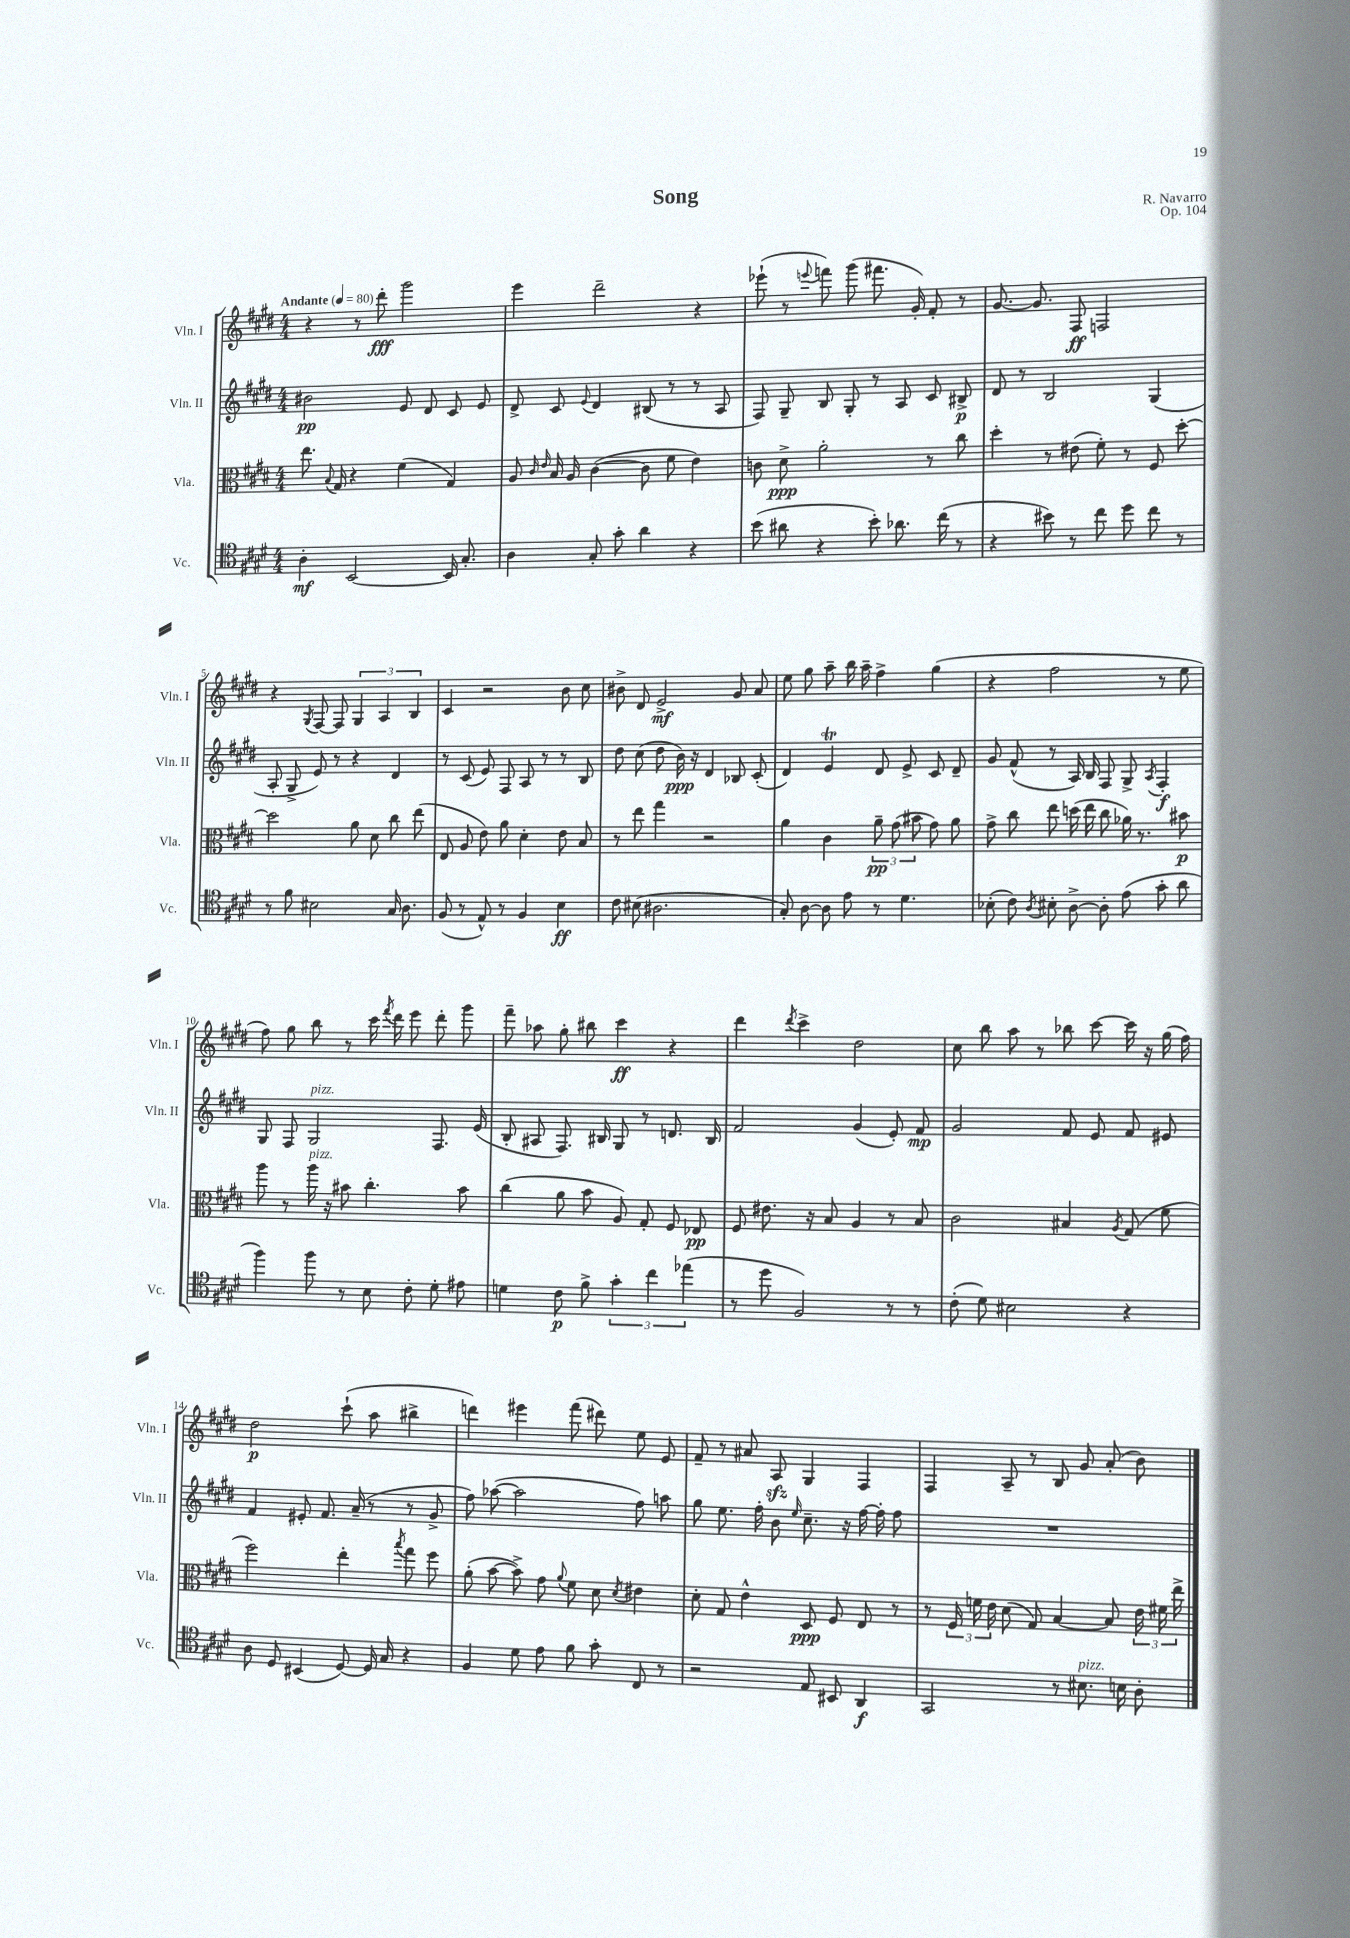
\header { title = "Song" composer = "R. Navarro" opus = "Op. 104" }
<<
\new StaffGroup <<
\new Staff = "s0" \with { instrumentName = "Vln. I" shortInstrumentName = "Vln. I" } {
    \clef treble \key e \major \numericTimeSignature \time 4/4 \tempo "Andante" 4 = 80
    \autoBeamOff r4 r8 dis'''8-.\fff gis'''2 |
    e'''4 dis'''2-- r4 |
    ees'''8-!( r8 \appoggiatura { e'''8 } f'''8) gis'''8( fis'''8. gis'16-.) fis'8-. r8 |
    gis'8.~ gis'8. fis8\ff f2 |
    r4 \acciaccatura { gis8 } fis8~ fis8 \tuplet 3/2 { gis4 a4 b4 } |
    cis'4 r2 b'8 cis''8 |
    bis'8-> dis'8 e'2->\mf gis'8 a'8 |
    e''8 gis''8 a''8-- b''16 a''16-- fis''4-> gis''4( |
    r4 fis''2 r8 e''8 |
    fis''8) gis''8 b''8 r8 cis'''16 \acciaccatura { fis'''8 } dis'''16 e'''8 dis'''8-. gis'''8 |
    fis'''8-- aes''8 gis''8-. bis''8 cis'''4\ff r4 |
    dis'''4 \acciaccatura { dis'''8 } cis'''4-> dis''2 |
    cis''8 b''8 a''8 r8 bes''8 cis'''8~ cis'''16 r16 gis''16( fis''16) |
    dis''2\p cis'''8-!( a''8 bis''4-> |
    d'''4) eis'''4 fis'''8( dis'''8) e''8 e'8 |
    fis'8-- r8 ais'8 a8\sfz gis4 fis4 |
    fis4 a8-- r8 b8 gis'8 a'8-.( b'8) \bar "|." |
}
\new Staff = "s1" \with { instrumentName = "Vln. II" shortInstrumentName = "Vln. II" } {
    \clef treble \key e \major \numericTimeSignature \time 4/4
    \autoBeamOff bis'2\pp e'8 dis'8 cis'8 e'8 |
    dis'8-> cis'8 \appoggiatura { e'8 } dis'4 bis8( r8 r8 a8 |
    fis8) gis8-- b8 gis8-. r8 a8 cis'8 bis8->\p |
    dis'8 r8 b2 gis4( |
    a8-. gis8-> e'8) r8 r4 dis'4 |
    r8 cis'8( e'8) fis8 a8 r8 r8 b8 |
    dis''8 cis''8( dis''8 b'16\ppp) r16 dis'4 bes8 cis'8-.( |
    dis'4) e'4\trill dis'8 e'8-> cis'8 dis'8-- |
    gis'8 fis'8-^( r8 a16) b16 fis8 gis8-> \acciaccatura { a8 } fis4-.\f |
    gis8 fis8 gis2^\markup { \italic "pizz." } fis8. e'16( |
    b8-. ais8 fis8.) bis16 gis8 r8 d'8. bis16 |
    fis'2 gis'4( e'8-.) fis'8\mp |
    gis'2 fis'8 e'8 fis'8 eis'8 |
    fis'4 eis'8-. fis'8. a'16--( r8 r8 gis'8-> |
    fis''8) aes''8~( aes''2 fis''8) a''8 |
    gis''8 e''8. fis''16-. b'8 \grace { e''16 } cis''8.-- r16 fis''16~ fis''16-. fis''8 |
    R1 \bar "|." |
}
\new Staff = "s2" \with { instrumentName = "Vla." shortInstrumentName = "Vla." } {
    \clef alto \key e \major \numericTimeSignature \time 4/4
    \autoBeamOff e''8. \appoggiatura { b8 } gis16 r4 fis'4( gis4) |
    a8 \grace { cis'16 e'16 } b16 a16 cis'4~( cis'8 fis'8 e'4) |
    c'8 dis'8->\ppp a'2-. r8 cis''8 |
    dis''4-. r8 eis'8( fis'8-.) r8 fis8 dis''8~-. |
    dis''2 a'8 dis'8 cis''8 e''8( |
    e8 a8 e'8) a'8 dis'4-. e'8 b8 |
    r8 e''8 gis''4 r2 |
    a'4 cis'4 \tuplet 3/2 { a'8--\pp gis'8( bis'8 } gis'8) a'8 |
    gis'8-> cis''8 e''8 d''16( e''16 cis''8 aes'16) r8. bis'8\p |
    a''8 r8 a''16^\markup { \italic "pizz." } r16 bis'8 cis''4.-. bis'8 |
    cis''4( a'8 b'8 a8) gis8-. fis8 ees8\pp |
    fis8 eis'8. r16 b8 a4 r8 b8 |
    cis'2 bis4 \acciaccatura { a8 } gis8( fis'8 |
    fis''2) e''4-. \acciaccatura { b''8 } gis''8 fis''8 |
    a'8-.( b'8~ b'8->) gis'8 \appoggiatura { a'8 } fis'8 dis'8 \acciaccatura { dis'8 } eis'4 |
    dis'8-. gis8 e'4-^ dis8\ppp fis8 e8 r8 |
    r8 \tuplet 3/2 { fis16 f'16 e'16 } dis'8( gis8) b4~ b8 \tuplet 3/2 { e'16 fis'16 e''16-> } \bar "|." |
}
\new Staff = "s3" \with { instrumentName = "Vc." shortInstrumentName = "Vc." } {
    \clef tenor \key e \major \numericTimeSignature \time 4/4
    \autoBeamOff a4-.\mf b,2~ b,16 gis8.-. |
    a4 gis8-. gis'8-. a'4 r4 |
    b'8( ais'8 r4 b'8-.) aes'8. cis''16( r8 |
    r4 bis'8) r8 cis''8 dis''8 cis''8 r8 |
    r8 fis'8 bis2 gis16 a8. |
    fis8( r8 e8-^) r8 fis4 b4\ff |
    cis'8 bis8( ais2. |
    gis8-.) a8~ a8 e'8 r8 dis'4. |
    bes8-.( cis'8) \acciaccatura { a8 } bis8-. a8~-> a8-. e'8( gis'8-. a'8 |
    fis''4) fis''8 r8 b8 cis'8-. dis'8-. eis'8 |
    d'4 cis'8\p fis'8-> \tuplet 3/2 { gis'4-. cis''4 ees''4( } |
    r8 dis''8 fis2) r8 r8 |
    cis'8-.( dis'8) bis2 r4 |
    a8 dis8 bis,4( dis8~) dis16 gis16 r4 |
    fis4 dis'8 e'8 fis'8 gis'8-. cis8 r8 |
    r2 e8 bis,8 a,4\f |
    gis,2 r8 bis8.^\markup { \italic "pizz." } b16 a8-. \bar "|." |
}
>>
>>
